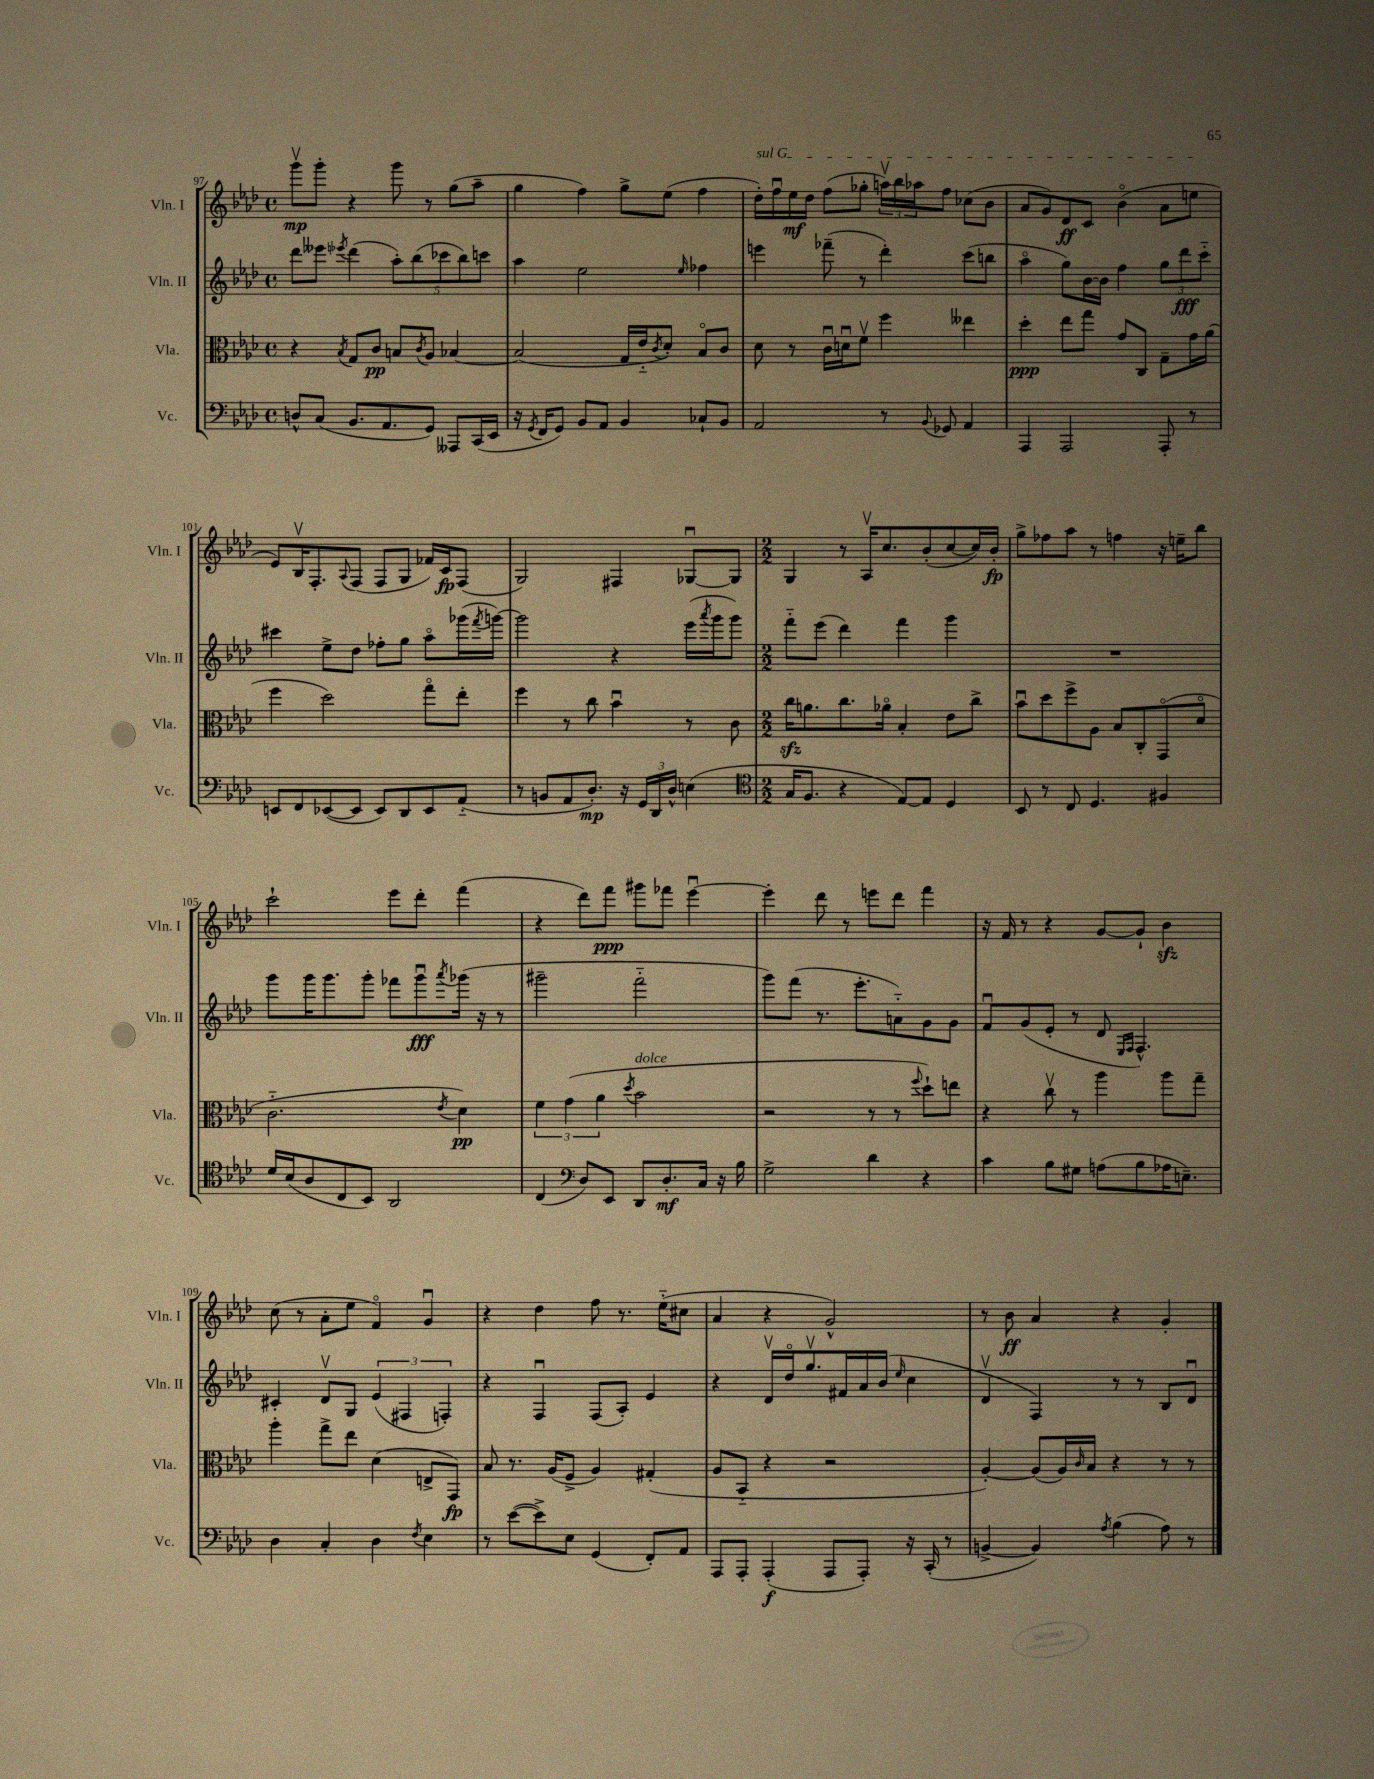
<<
\new StaffGroup <<
\new Staff = "s0" \with { instrumentName = "Vln. I" shortInstrumentName = "Vln. I" } {
    \clef treble \key aes \major \defaultTimeSignature \time 4/4
    g'''8\upbow\mp g'''8-. r4 g'''8 r8 g''8( aes''8-- |
    g''4 f''4) g''8-> ees''8( f''4 |
    \once \override TextSpanner.bound-details.left.text = \markup { \italic "sul G" } des''16-.\startTextSpan) f''16\downbow ees''16\mf des''16 f''8( ges''8-. \tuplet 3/2 { a''16\upbow) bes''16 aes''16 } f''8 ces''8( bes'8 |
    aes'8 g'8) des'8\ff c'8 bes'4\flageolet( aes'8 e''8\stopTextSpan |
    ees'8) bes16\upbow f8.-. \appoggiatura { aes8 } f8( f8 g8 fes'16) c'16\fp f8( |
    g2) fis4 ges8~\downbow ges8 |
    \numericTimeSignature \time 2/2 g4 r8 aes16\upbow c''8. bes'8-.( c''8~ c''16) bes'16-.\fp |
    g''8-> fes''8 aes''8 r8 f''4 r16 e''16-- bes''8 |
    c'''2-! ees'''8 des'''8-. f'''4( |
    r4 des'''8) f'''8\ppp gis'''8 fes'''8 ees'''4~\downbow |
    ees'''4-. des'''8 r8 e'''8 des'''8 f'''4 |
    r16 f'16 r8 r4 g'8~ g'8-! bes'4\sfz |
    c''8( r8 aes'8-. ees''8 f'4\flageolet) g'4\downbow |
    r4 des''4 f''8 r8. ees''16-_( cis''8 |
    aes'4 r4 g'2-^) |
    r8 bes'8\ff aes'4 r4 g'4-. \bar "|." |
}
\new Staff = "s1" \with { instrumentName = "Vln. II" shortInstrumentName = "Vln. II" } {
    \clef treble \key aes \major \defaultTimeSignature \time 4/4
    des'''8 eeses'''8 \acciaccatura { ees'''8 } des'''4( \tuplet 5/4 { aes''8-.) bes''8( ces'''8 bes''8) c'''8 } |
    aes''4 ees''2 \grace { ees''16 } fes''4 |
    e'''4 fes'''8--( r8 des'''4-.) c'''8( b''8 |
    aes''4\flageolet g''8) bes'16~ bes'16 f''4 \tuplet 3/2 { g''8 des'''8\fff c'''8-_ } |
    cis'''4 ees''8-> des''8 fes''8-. g''8 aes''8\flageolet ges'''16( \acciaccatura { f'''8 } g'''16~) |
    g'''2 r4 ees'''16( \acciaccatura { aes'''8 } g'''16 g'''8) |
    \numericTimeSignature \time 2/2 f'''8-_ ees'''8( des'''4) f'''4 g'''4 |
    R1 |
    g'''8 g'''16 g'''8. g'''8-. fes'''8 g'''8\downbow\fff \acciaccatura { aes'''8 } ges'''16( r16 r8 |
    gis'''2-- f'''2-_ |
    g'''8) f'''8( r8. ees'''8.-. a'8-_) g'8 g'8 |
    f'8\downbow g'8( ees'8-. r8 des'8 \grace { ees16 f16 } f4.-^) |
    cis'4-. des'8\upbow g8 \tuplet 3/2 { ees'4( fis4 f4-.) } |
    r4 f4\downbow f8( aes8-.) ees'4 |
    r4 des'16\upbow des''16\flageolet g''8.\upbow fis'16 aes'16 bes'16( \grace { ees''16 } c''4 |
    des'4\upbow f4) r8 r8 bes8 des'8\downbow \bar "|." |
}
\new Staff = "s2" \with { instrumentName = "Vla." shortInstrumentName = "Vla." } {
    \clef alto \key aes \major \defaultTimeSignature \time 4/4
    r4 \acciaccatura { bes8 } g8 c'8\pp b8 \acciaccatura { c'8 } aes8 bes4~ |
    bes2( g16 ees'16-_ \acciaccatura { c'8 } des'8-.) bes8\flageolet c'8 |
    des'8 r8 c'16\downbow d'16\downbow f'8\upbow f''4 eeses''4 |
    des''4-.\ppp ees''8 g''8 g'8 c8 g8-- g'16 aes'16( |
    f''4 des''2) g''8\flageolet ees''8-. |
    f''4 r8 c''8 bes'4\downbow r8 c'8 |
    \numericTimeSignature \time 2/2 c''16\sfz a'8. c''8. aes'16\flageolet bes4-. ees'8 c''8-> |
    bes'8\downbow des''8 f''8-> aes8 bes8 c8-. g,8\flageolet( des'8\flageolet |
    c'2.-_ \acciaccatura { ees'8 } des'4\pp) |
    \tuplet 3/2 { f'4 g'4( aes'4 } \acciaccatura { des''8 } bes'2^\markup { \italic "dolce" } |
    r2 r8 r8 \appoggiatura { f''8 } des''8-!) e''8 |
    r4 c''8\upbow r8 aes''4 aes''8 g''8-- |
    aes''4-. g''8-> ees''8 des'4( e8-> g,8\fp) |
    bes8 r8. aes16( f8-> aes4) gis4-.( |
    aes8 bes,8-_ r4 r2 |
    aes4~-.) aes8( aes16) \grace { c'16 } bes16 r4 r8 r8 \bar "|." |
}
\new Staff = "s3" \with { instrumentName = "Vc." shortInstrumentName = "Vc." } {
    \clef bass \key aes \major \defaultTimeSignature \time 4/4
    d8-^ c8( bes,8. aes,8. g,8) aeses,,8 c,16( ees,16 |
    r16 \acciaccatura { g,8 } f,16 g,8) bes,8 aes,8 bes,4 ces8-! bes,8 |
    aes,2 r8 \appoggiatura { bes,8 } ges,8 aes,4 |
    aes,,4 aes,,2 aes,,8-. r8 |
    e,8 f,8 ees,8~( ees,8 ees,8) des,8 ees,8 aes,8-_( |
    r8 b,8 aes,8 des8.-.\mp) r16 \tuplet 3/2 { g,16 des,16 des16-^ } e4( |
    \numericTimeSignature \time 2/2 \clef tenor g16 f8. r4 ees8~) ees8 des4 |
    bes,8 r8 c8 des4. fis4 |
    des'16 bes16( aes8 c8 bes,8) aes,2 |
    c4( \clef bass des8) ees,8 des,8 des8.-.\mf c16 r16 bes16 |
    g2-> des'4 r4 |
    c'4 bes8 gis8 a8( bes8 aes16 e8.--) |
    des4 c4-. des4 \acciaccatura { f8 } ees4 |
    r8 ees'8~( ees'8->) ees8 g,4( f,8-.) aes,8 |
    aes,,8 aes,,8-. aes,,4-.\f( aes,,8 aes,,8-.) r16 c,16-.( r8 |
    b,4~-> b,4) \acciaccatura { aes8 } bes4( aes8) r8 \bar "|." |
}
>>
>>
\layout { \context { \Score currentBarNumber = #97 } }
